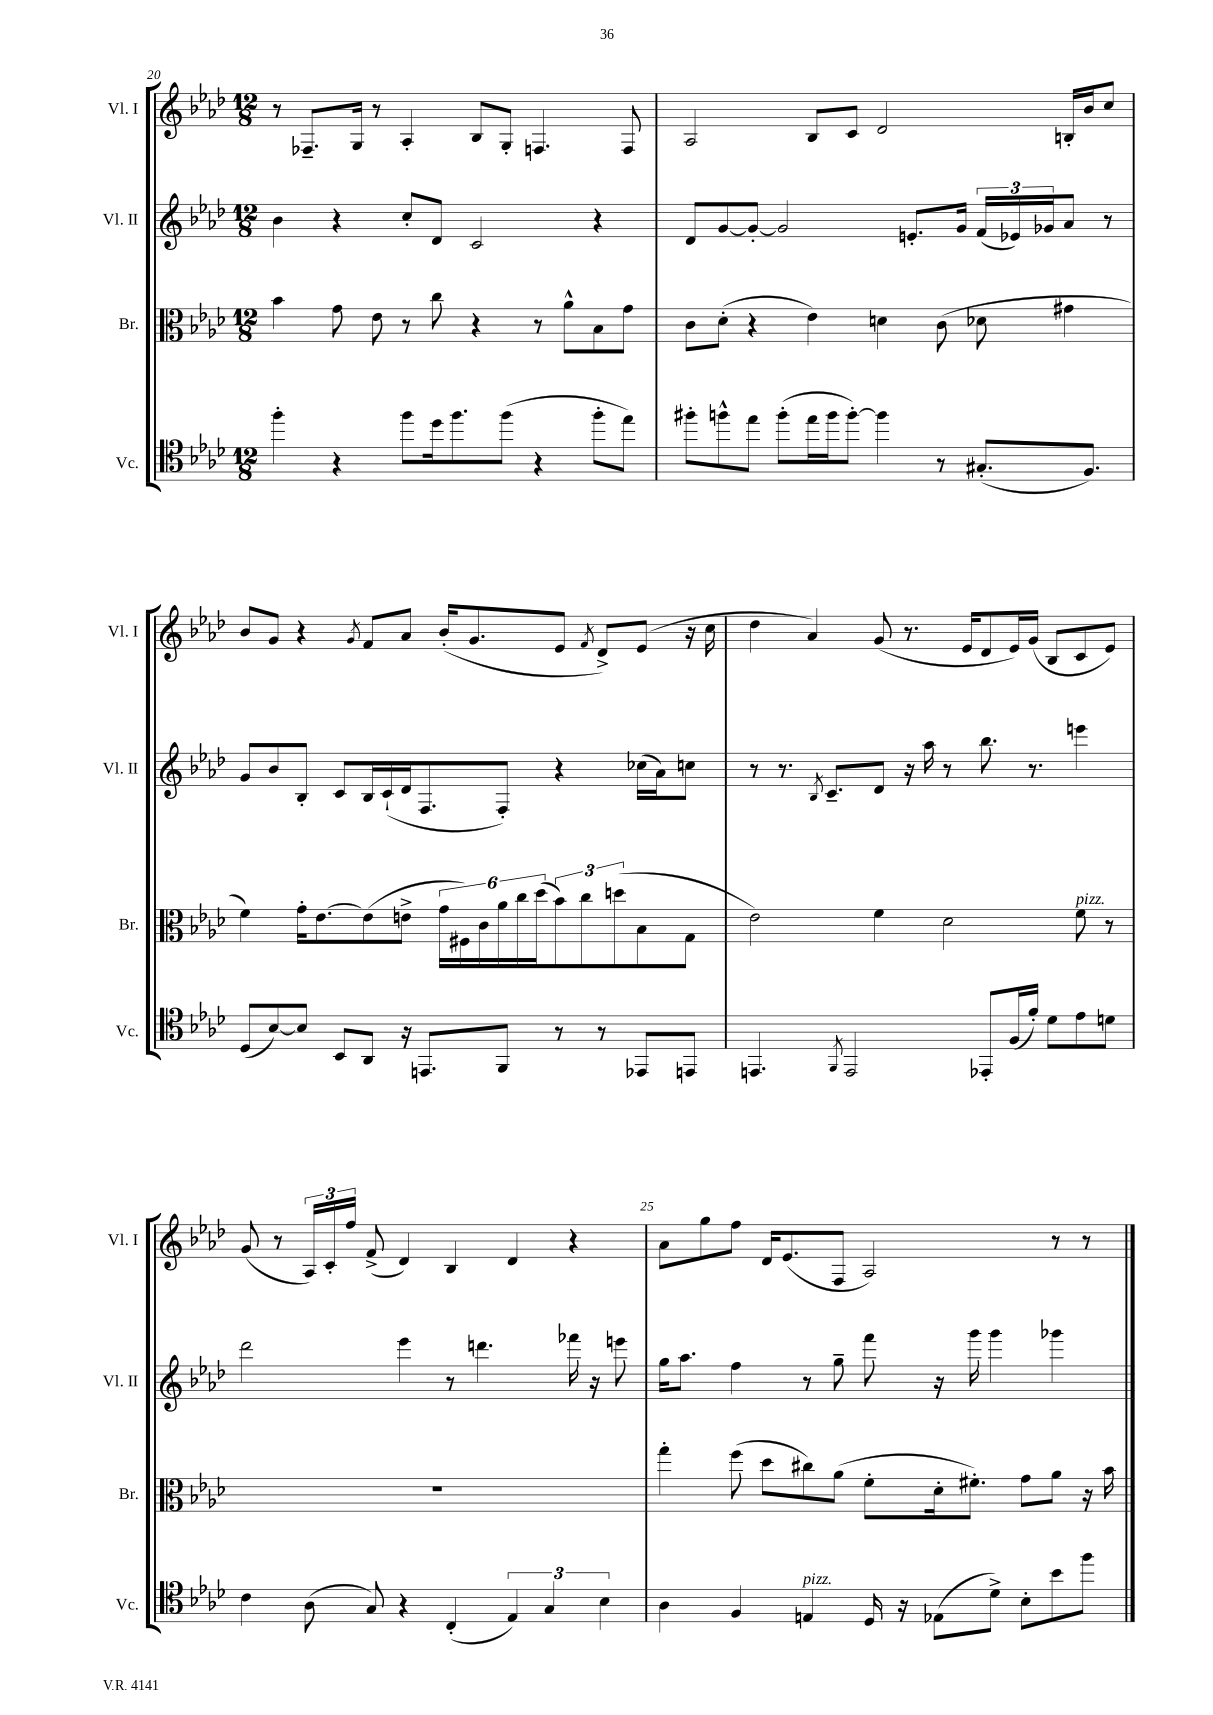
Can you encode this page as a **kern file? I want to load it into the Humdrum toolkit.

**kern	**kern	**kern	**kern
*staff4	*staff3	*staff2	*staff1
*clefC4	*clefC3	*clefG2	*clefG2
*k[b-e-a-d-]	*k[b-e-a-d-]	*k[b-e-a-d-]	*k[b-e-a-d-]
*M12/8	*M12/8	*M12/8	*M12/8
4ff'\	4b-\	4b-\	8r
.	.	.	8.F-~/L
4r	8g\	4r	.
.	.	.	16G/Jk
.	8e-\	.	8r
8ff\L	8r	8cc'/L	4A-'/
16dd-\k	8cc\	8d-/J	.
8.ff\	.	.	.
.	4r	2c/	8B-/L
(8ff\J	.	.	8G'/J
4r	8r	.	4.F/
.	8a-^^\L	.	.
8ff'\L	8B-\	4r	.
8ee-\J)	8g\J	.	8F/
=	=	=	=
8ff#'\L	8c\L	8d-/L	2A-/
8ff^^\	(8d-'\J	[8g/	.
8ee-\J	4r	8g'/_J	.
(8ff'\L	.	2g/]	.
16ee-\L	4e-\)	.	8B-/L
16ff\J	.	.	.
[8ff'\J)	.	.	8c/J
4ff\]	4d\	.	2d-/
.	.	8.e'/L	.
8r	(8c\	.	.
.	.	16g/Jk	.
(8.G#'/L	8d-\	(24f/LL	.
.	.	24e-/)	.
.	.	24g-/J	.
.	4g#\	8a-/J	16B'/LL
8.F/J)	.	.	16b-/J
.	.	8r	8cc/J
=	=	=	=
(8D-/L	4f\)	8g/L	8b-/L
[8B-/)	.	8b-/	8g/J
8B-/]J	16g'\LK	8B-'/J	4r
.	[8.e-\	.	.
8BB-/L	.	8c/L	.
.	.	.	8qg/
8AA-/J	(8e-\]	16B-/L	8f/L
.	.	(16c`/	.
16r	8e^\J	16d-/J	8a-/J
8.EE/L	.	8.F/	.
.	24g\LL	.	(16b-'/LK
.	24F#\)	.	.
.	.	.	8.g/
.	24c\	.	.
8FF/J	24a-\	8F'/J)	.
.	24cc\	.	.
.	(24dd-\J	.	.
8r	12b-\)	4r	8e-/J
.	12cc\	.	.
.	.	.	8qf/
8r	.	.	8d-^/L)
.	(12dd\	.	.
8EE-/L	8B-\	(16cc-\LL	(8e-/J
.	.	16a-\J)	.
8EE/J	8G\J	8cc\J	16r
.	.	.	16cc\
=	=	=	=
4.EE/	2e-\)	8r	4dd-\
.	.	8.r	.
.	.	.	4a-/)
.	.	8qB-/	.
.	.	8.c~/L	.
8qFF/	.	.	.
2EE/	.	.	.
.	4f\	8d-/J	(8g/
.	.	16r	8.r
.	.	16aa-\	.
.	2d-\	8r	.
.	.	.	16e-/LK
8EE-'/L	.	8.bb-\	8d-/
(16F/L	.	.	16e-/L)
16f'/JJ)	.	8.r	(16g/JJ
8d-\L	.	.	8B-/L
8e-\	8f\	4eee\	8c/
8d\J	8r	.	8e-/J)
=	=	=	=
4c\	1.r	2ddd-\	(8g/
.	.	.	8r
(8A-\	.	.	24A-/LL)
.	.	.	24c'/
.	.	.	24ff/JJ
8G/)	.	.	(8f^/
4r	.	4eee-\	4d-/)
(4C'/	.	8r	4B-/
.	.	4.ddd\	.
6E-/)	.	.	4d-/
6G/	.	.	.
.	.	16fff-\	4r
.	.	16r	.
6B-\	.	.	.
.	.	8eee\	.
=	=	=	=
4A-\	4gg'\	16gg\LK	8a-\L
.	.	8.aa-\J	.
.	.	.	8gg\
4F/	(8ff\	4ff\	8ff\J
.	8dd-\L	.	16d-/LK
.	.	.	(8.e-/
4E/	8cc#\)	8r	.
.	(8a-\J	8gg~\	8F/J
16D-/	8f'\L	8fff\	2A-/)
16r	.	.	.
(8E-\L	16d-'\k	16r	.
.	8.f#'\J)	16ggg\	.
8d-^\J)	.	4ggg\	.
8B-'\L	8g\L	.	.
8b-\	8a-\J	4ggg-\	8r
8ff\J	16r	.	8r
.	16b-\	.	.
==	==	==	==
*-	*-	*-	*-
